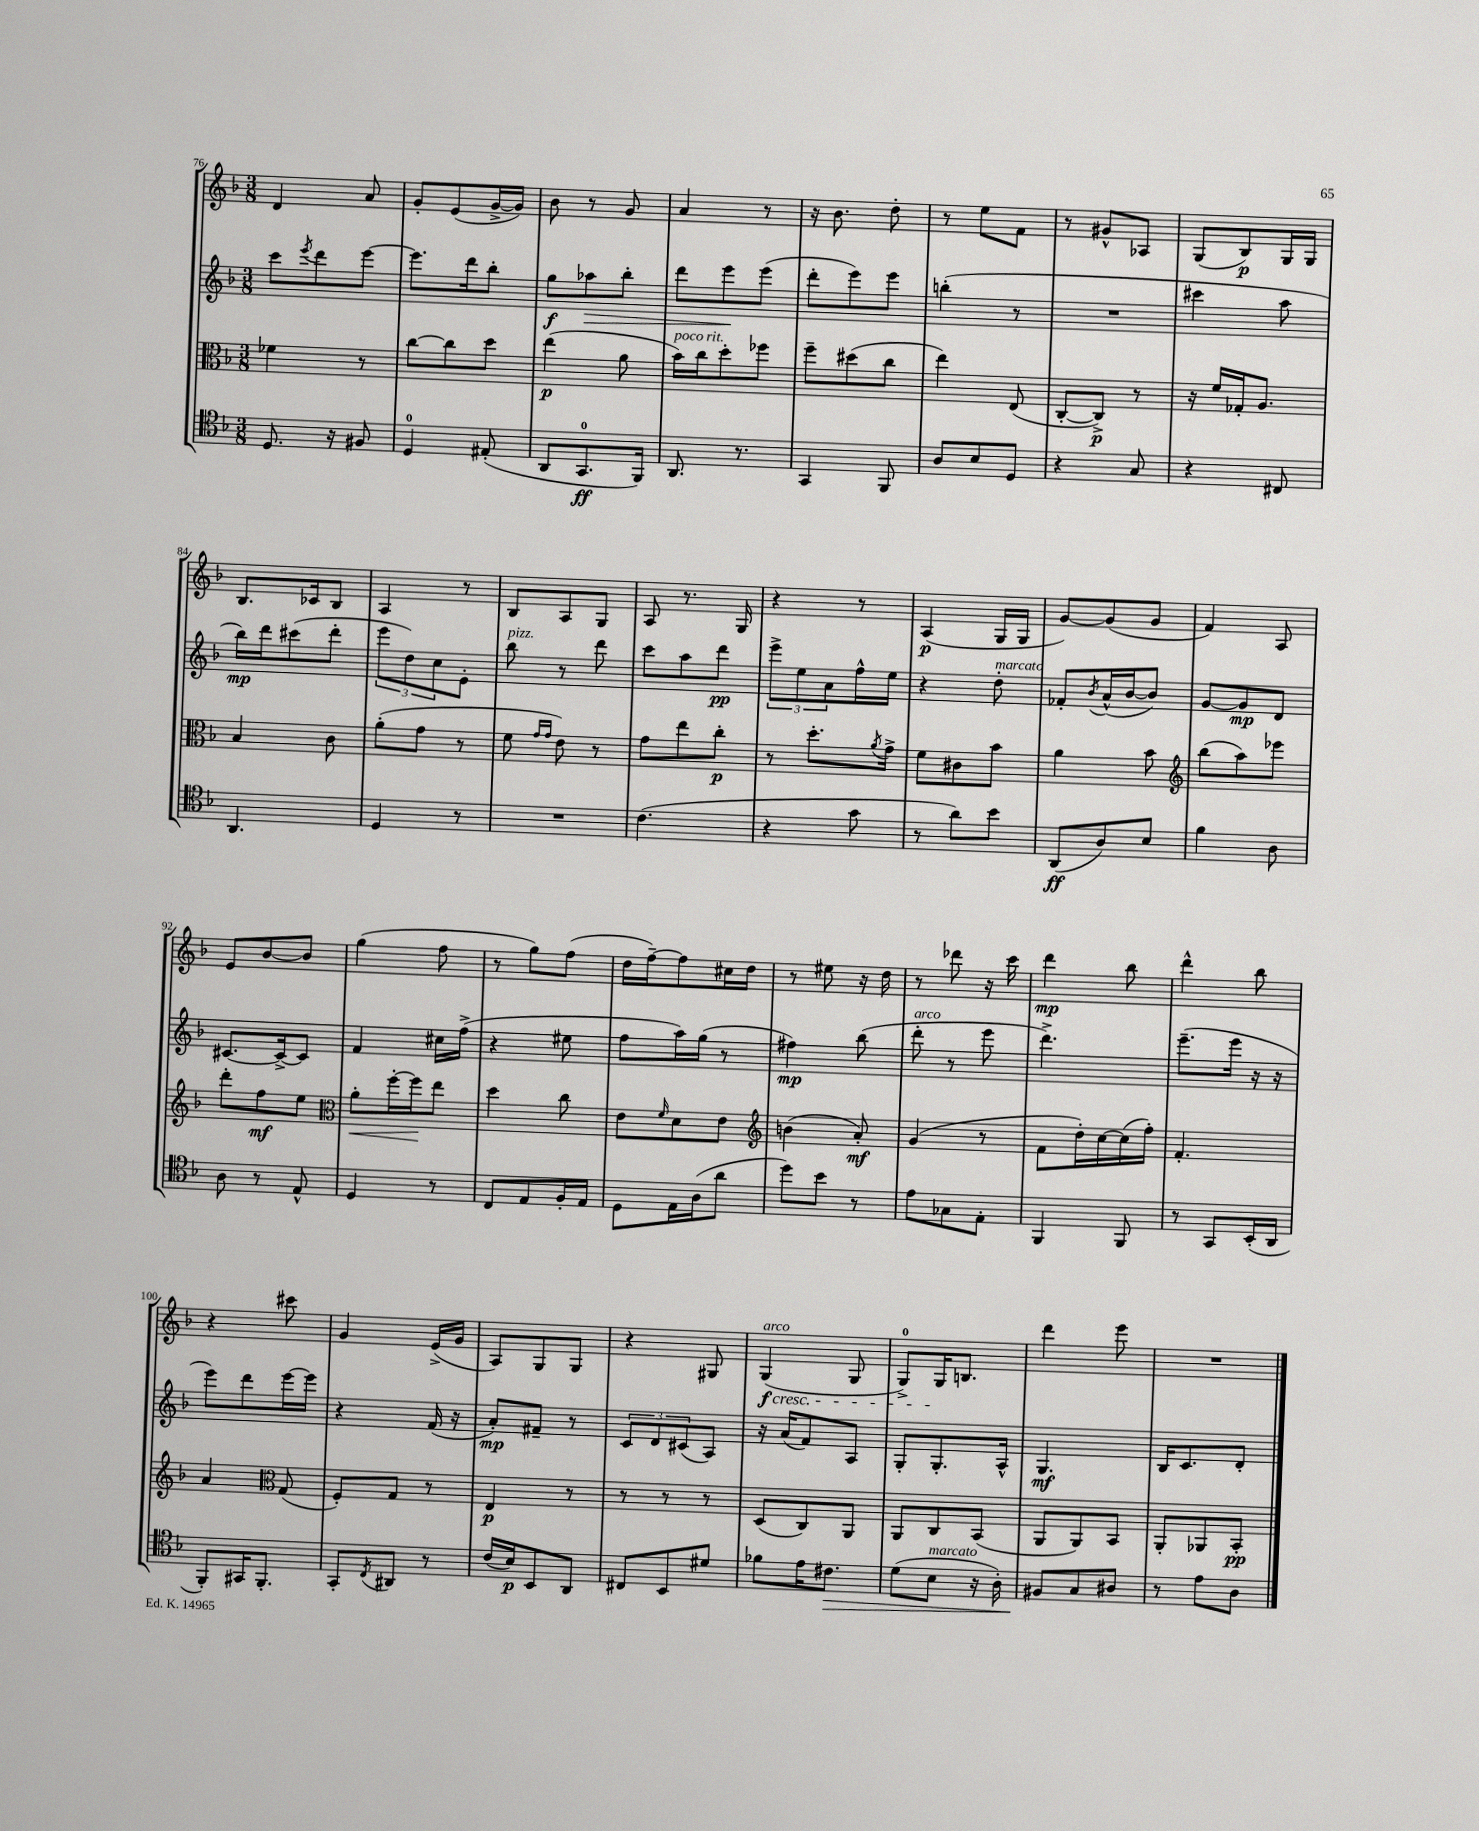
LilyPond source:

<<
\new StaffGroup <<
\new Staff = "s0" {
    \clef treble \key f \major \numericTimeSignature \time 3/8
    d'4 a'8 |
    g'8-. e'8( g'16~-> g'16) |
    bes'8 r8 g'8 |
    a'4 r8 |
    r16 bes'8. d''8-. |
    r8 e''8 f'8 |
    r8 gis'8-^ aes8 |
    g8( bes8\p) g16 g16 |
    bes8. ces'16 bes8 |
    a4 r8 |
    bes8 a8 g8 |
    a8 r8. g16 |
    r4 r8 |
    a4\p( g16 g16 |
    g'8~) g'8( g'8 |
    f'4) a8 |
    e'8 bes'8~ bes'8 |
    g''4( f''8 |
    r8 g''8) f''8( |
    d''16 f''16~--) f''8 cis''16 d''16 |
    r8 eis''8 r16 d''16 |
    r8 des'''8 r16 c'''16 |
    d'''4\mp bes''8 |
    d'''4-^ bes''8 |
    r4 cis'''8 |
    g'4 e'16->( g'16 |
    a8) g8 g8 |
    r4 gis8 |
    g4\f\cresc^\markup { \italic "arco" }( g8 |
    g8-0->) g16\! b8. |
    d'''4 e'''8 |
    R4. \bar "|." |
}
\new Staff = "s1" {
    \clef treble \key f \major \numericTimeSignature \time 3/8
    c'''8 \acciaccatura { e'''8 } d'''8 e'''8~ |
    e'''8. d'''16 bes''8-. |
    g''8\f aes''8\> bes''8-. |
    d'''8 e'''8\! e'''8( |
    d'''8-. e'''8) e'''8 |
    b''4-.( r8 |
    R4. |
    cis'''4 a''8 |
    bes''16\mp) d'''16 cis'''8( d'''8-. |
    \tuplet 3/2 { e'''8 d''8) c''8 } e'8-. |
    bes''8^\markup { \italic "pizz." } r8 d'''8 |
    c'''8 a''8 d'''8\pp |
    \tuplet 3/2 { e'''8-> e''8 a'8 } f''16-^ e''16 |
    r4 d''8-.^\markup { \italic "marcato" } |
    fes'8-. \acciaccatura { bes'8 } a'16-^( bes'16~ bes'8) |
    g'8~ g'8\mp d'8 |
    cis'8.~ cis'16~-> cis'8 |
    f'4 cis''16 f''16->( |
    r4 eis''8 |
    f''8 a''16) g''16( r8 |
    fis''4\mp) bes''8( |
    d'''8-.^\markup { \italic "arco" } r8 e'''8 |
    d'''4.->) |
    e'''8.--( e'''16 r16 r16 |
    e'''8) d'''8 e'''16~ e'''16 |
    r4 f'16( r16 |
    a'8-.\mp) fis'8-- r8 |
    \tuplet 3/2 { c'8 d'8 cis'8( } a8) |
    r16 a'16( f'8) a8 |
    g8-. g8.-. a16-^ |
    g4.\mf |
    bes16 c'8. d'8-. \bar "|." |
}
\new Staff = "s2" {
    \clef alto \key f \major \numericTimeSignature \time 3/8
    fes'4 r8 |
    c''8~ c''8 d''8 |
    e''4\p( a'8 |
    bes'16^\markup { \italic "poco rit." }) c''16 d''8-. fes''8 |
    f''8-- dis''8( c''8 |
    e''4) e8( |
    c8~-. c8->\p) r8 |
    r16 f'16 ges16-. a8. |
    bes4 c'8 |
    a'8-.( g'8 r8 |
    f'8 \grace { g'16 g'16 } e'8) r8 |
    g'8 e''8 c''8-.\p |
    r8 d''8.-. \acciaccatura { a'8 } g'16-> |
    f'8 cis'8 bes'8 |
    a'4 bes'8 |
    \clef treble bes''8( a''8) ees'''8 |
    d'''8-. f''8\mf e''8 |
    \clef alto a'8-.\< f''16~-. f''16\! e''8 |
    d''4 c''8 |
    e'8 \grace { f'16 } d'8 e'8 |
    \clef treble b'4( a'8-.\mf) |
    g'4( r8 |
    f'8 d''16-.) c''16~ c''16( f''16-.) |
    f'4.-. |
    a'4 \clef alto g8( |
    f8-.) g8 r8 |
    e4\p r8 |
    r8 r8 r8 |
    d8( c8) a,8 |
    a,8 c8 bes,8( |
    a,8 a,8) bes,8 |
    a,8-. aes,8 bes,8-.\pp \bar "|." |
}
\new Staff = "s3" {
    \clef tenor \key f \major \numericTimeSignature \time 3/8
    d8. r16 fis8 |
    d4-0 eis8-.( |
    a,8 g,8.-0\ff f,16) |
    a,8. r8. |
    g,4 f,8 |
    a8 bes8 d8 |
    r4 g8 |
    r4 cis8 |
    a,4. |
    d4 r8 |
    R4. |
    c'4.( |
    r4 g'8 |
    r8 a'8) bes'8 |
    a,8\ff( a8) bes8 |
    f'4 a8 |
    a8 r8 e8-^ |
    d4 r8 |
    c8 e8 f16-. e16 |
    d8 e16 a16( a'8 |
    d''8) bes'8 r8 |
    e'8 ges8 e8-. |
    f,4 f,8 |
    r8 g,8 bes,16-.( a,16 |
    f,8-.) gis,16 f,8.-. |
    g,8-. \acciaccatura { c8 } ais,8 r8 |
    c'16( bes16\p) bes,8 a,8 |
    cis8 bes,8 dis'8 |
    fes'8 e'16 cis'8.\> |
    d'8( bes8^\markup { \italic "marcato" } r16 a16-.) |
    fis8\! g8 ais8 |
    r8 e'8 a8 \bar "|." |
}
>>
>>
\layout { \context { \Score currentBarNumber = #76 } }
